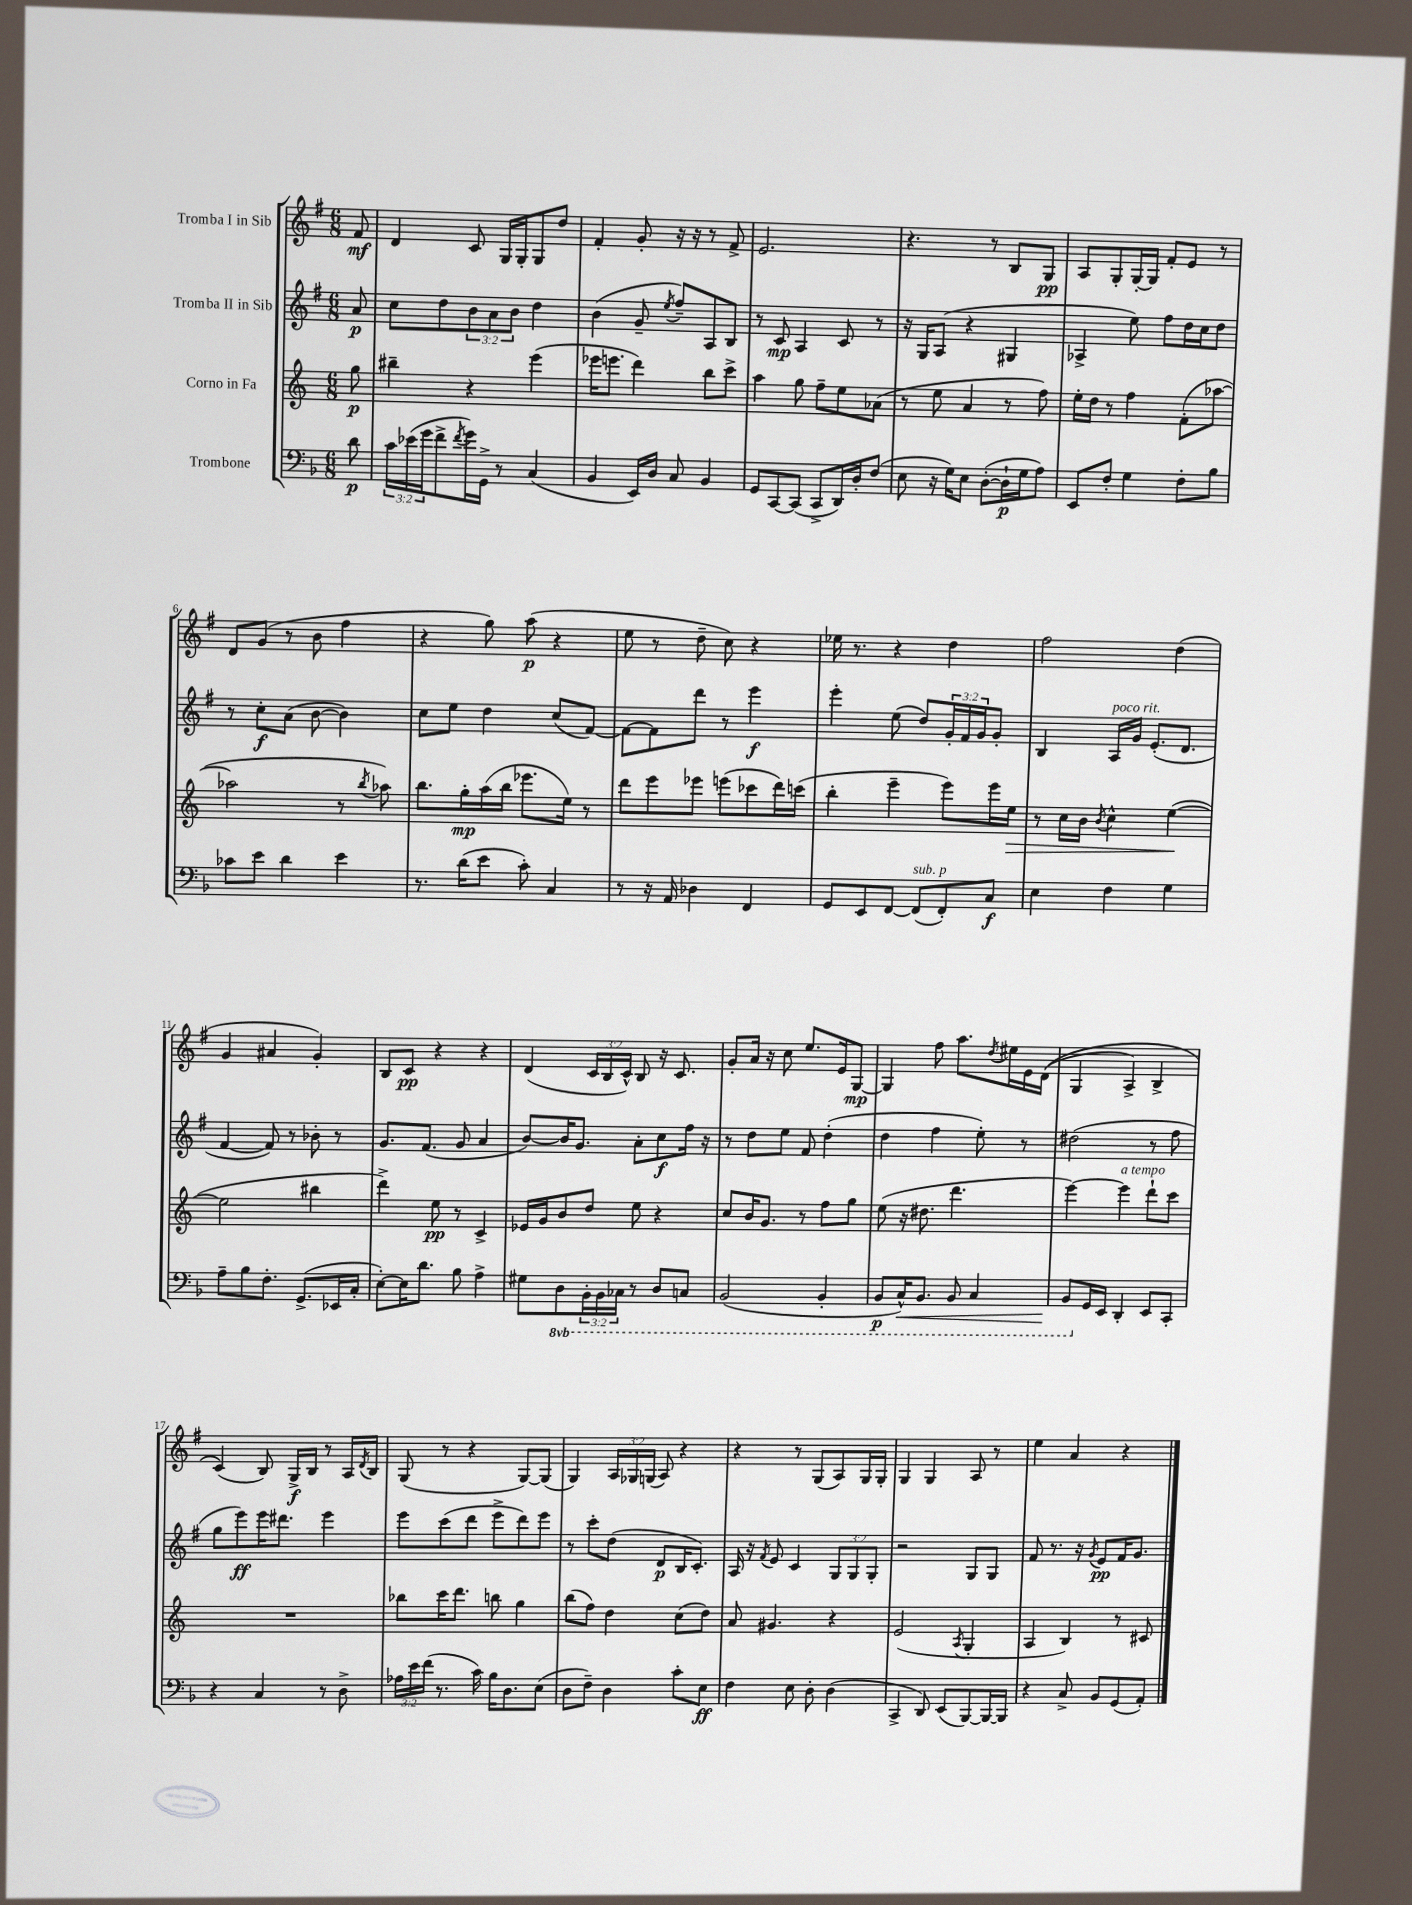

**kern	**dynam	**kern	**dynam	**kern	**dynam	**kern	**dynam
*part4	*part4	*part3	*part3	*part2	*part2	*part1	*part1
*staff4	*staff4	*staff3	*staff3	*staff2	*staff2	*staff1	*staff1
*I"Trombone	*	*I"Corno in Fa	*	*I"Tromba II in Sib	*	*I"Tromba I in Sib	*
*clefF4	*	*clefG2	*	*clefG2	*	*clefG2	*
*k[b-]	*	*k[]	*	*k[f#]	*	*k[f#]	*
*M6/8	*	*M6/8	*	*M6/8	*	*M6/8	*
=	=	=	=	=	=	=	=
8d\	p	8gg\	p	8a/	p	8f#/	mf
=1	=1	=1	=1	=1	=1	=1	=1
24c\LL	.	4bb#X~\	.	8cc\L	.	4d/	.
(24e-X\	.	.	.	.	.	.	.
24g\J	.	.	.	.	.	.	.
8f^\	.	.	.	8dd\	.	.	.
8qf/	.	.	.	.	.	.	.
16g\L)	.	4r	.	12b\	.	8c/	.
16GG^\JJ	.	.	.	.	.	.	.
.	.	.	.	12a\	.	.	.
8r	.	.	.	.	.	16G/LL	.
.	.	.	.	12b\J	.	.	.
.	.	.	.	.	.	16G'/J	.
(4C/	.	(4eee\	.	4dd\	.	8G/	.
.	.	.	.	.	.	8dd/J	.
=2	=2	=2	=2	=2	=2	=2	=2
4BB-/	.	16eee-X\KL	.	(4b\	.	4f#'/	.
.	.	8.eeen\J	.	.	.	.	.
16EE/LL)	.	4ddd\)	.	8g~/	.	8g'/	.
16D/JJ	.	.	.	.	.	.	.
.	.	.	.	8qee/	.	.	.
8C/	.	.	.	8ff#~/L)	.	16r	.
.	.	.	.	.	.	16r	.
4BB-/	.	8bb\L	.	8A/	.	8r	.
.	.	8ccc^\J	.	8B/J	.	8f#^/	.
=3	=3	=3	=3	=3	=3	=3	=3
8GG/L	.	4aa\	.	8r	.	2.e/	.
[8CC/	.	.	.	8c/	mp	.	.
(8CC/J]	.	8gg\	.	4A/	.	.	.
8CC^/L	.	8ff~\L	.	.	.	.	.
16DD/L)	.	8ee\	.	8c/	.	.	.
16D'/J	.	.	.	.	.	.	.
(8F/J	.	(8a-X\J	.	8r	.	.	.
=4	=4	=4	=4	=4	=4	=4	=4
8E\	.	8r	.	16r	.	4.r	.
.	.	.	.	16G/KL	.	.	.
16r	.	8ee\	.	(8A/J	.	.	.
16G\KL)	.	.	.	.	.	.	.
8E\J	.	4a/	.	4r	.	.	.
([8D'\L	.	.	.	.	.	8r	.
16D`\L]	p	8r	.	4G#X/	.	8B/L	.
16G\J	.	.	.	.	.	.	.
8A\J)	.	8ff\)	.	.	.	8G/J	pp
=5	=5	=5	=5	=5	=5	=5	=5
8EE/L	.	16ee'\LL	.	4A-X^/	.	8A/L	.
.	.	16dd\JJ	.	.	.	.	.
8F'/J	.	8r	.	.	.	8G'/	.
4G\	.	4ff\	.	8ee\)	.	[16G'/L	.
.	.	.	.	.	.	16G/JJ]	.
.	.	.	.	8ff#\L	.	8f#'/L	.
8F'\L	.	(8f'\L	.	16dd\L	.	8e/J	.
.	.	.	.	16cc\J	.	.	.
8B-\J	.	[8aa-X\J	.	8dd\J	.	8r	.
!!LO:LB:g=z
=6	=6	=6	=6	=6	=6	=6	=6
8c-X\L	.	2aa-X\]	.	8r	.	8d/L	.
8e\J	.	.	.	8cc'\L	f	(8g/J	.
4d\	.	.	.	(8a\J	.	8r	.
.	.	.	.	[8b\	.	8b\	.
4e\	.	8r	.	4b\])	.	4ff#\	.
.	.	8qbb/	.	.	.	.	.
.	.	8aa-X\)	.	.	.	.	.
=7	=7	=7	=7	=7	=7	=7	=7
8.r	.	8.bb\L	.	8cc\L	.	4r	.
.	.	.	.	8ee\J	.	.	.
(16d\KL	.	16gg'\L	mp	.	.	.	.
8e\J	.	(16aa\	.	4dd\	.	8gg\)	.
.	.	16bb\JJ	.	.	.	.	.
8c'\)	.	8.eee-X\L	.	.	.	(8aa\	p
4C/	.	.	.	(8cc/L	.	4r	.
.	.	16ee\Jk)	.	.	.	.	.
.	.	8r	.	[8f#/J)	.	.	.
=8	=8	=8	=8	=8	=8	=8	=8
8r	.	8ddd\L	.	8f#\L_	.	8ee\	.
16r	.	8eee\	.	8f#\]	.	8r	.
16AA/	.	.	.	.	.	.	.
4D-X\	.	8eee-X\J	.	8ddd\J	.	8dd~\	.
.	.	(8eeen\L	.	8r	.	8cc\)	.
4FF/	.	8ccc-X\	.	4eee\	f	4r	.
.	.	16ddd\L)	.	.	.	.	.
.	.	(16cccn\JJ	.	.	.	.	.
=9	=9	=9	=9	=9	=9	=9	=9
8GG/L	.	4bb'\	.	4eee'\	.	16ee-X\	.
.	.	.	.	.	.	8.r	.
8EE/	.	.	.	.	.	.	.
[8FF/J	.	4eee~\	.	(8ee\	.	4r	.
!LO:TX:a:i:t=sub. p	!	!	!	!	!	!	!
(8FF/L]	.	.	.	8dd/L)	.	.	.
8FF'/)	.	8eee\L)	.	24g'/L	.	4dd\	.
.	.	.	.	24f#/	.	.	.
.	.	.	.	24g/J	.	.	.
8C/J	f	16eee\L	.	8g'/J	.	.	.
!	!	!	!LO:HP:b	!	!	!	!
.	.	16ee\JJ	>	.	.	.	.
=10	=10	=10	=10	=10	=10	=10	=10
4E\	.	8r	.	4B/	.	2ff#\	.
.	.	16cc\LL	.	.	.	.	.
.	.	16b\JJ	.	.	.	.	.
.	.	8qb/	.	.	.	.	.
!	!	!	!	!LO:TX:a:i:t=poco rit.	!	!	!
4F\	.	4cc^^\	.	16A/LL	.	.	.
.	.	.	.	16g/JJ	.	.	.
.	.	.	.	(8.e'/L	.	.	.
4G\	.	([4ee\	.	.	.	(4dd\	.
.	.	.	.	8.d/J	.	.	.
.	.	.	]	.	.	.	.
!!LO:LB:g=z
=11	=11	=11	=11	=11	=11	=11	=11
8A~\L	.	2ee\]	.	[4f#/	.	4g/	.
8B-\	.	.	.	.	.	.	.
8.F'\J	.	.	.	8f#/])	.	4a#X/	.
.	.	.	.	8r	.	.	.
(8.GG^/L	.	.	.	.	.	.	.
.	.	4bb#X\	.	8b-X'\	.	4g'/)	.
16EE-X/L	.	.	.	8r	.	.	.
16C'/JJ	.	.	.	.	.	.	.
=12	=12	=12	=12	=12	=12	=12	=12
[8E'\L)	.	4ddd^\)	.	8.g/L	.	8B/L	.
16E\K]	.	.	.	.	.	8c/J	pp
8.d\J	.	.	.	(8.f#/J	.	.	.
.	.	8ee\	pp	.	.	4r	.
8B-\	.	8r	.	8g/	.	.	.
4A^\	.	4c^/	.	4a/	.	4r	.
=13	=13	=13	=13	=13	=13	=13	=13
8G#X\L	.	16e-X/LL	.	[8b/L)	.	(4d/	.
.	.	16g/J	.	.	.	.	.
*8ba	*	*	*	*	*	*	*
8DD\	.	8b/	.	16b/K]	.	.	.
.	.	.	.	8.g/J	.	.	.
24BBB-'\L	.	8dd/J	.	.	.	24c/LL	.
24BBB-\	.	.	.	.	.	24B/	.
24CC-X\JJ	.	.	.	.	.	24c^^/JJ)	.
8r	.	8ee\	.	8a'\L	.	8B/	.
8DD/L	.	4r	.	8cc\	f	16r	.
.	.	.	.	.	.	8.c/	.
8CCn/J	.	.	.	16ff#\Jk	.	.	.
.	.	.	.	16r	.	.	.
=14	=14	=14	=14	=14	=14	=14	=14
(2BBB-/	.	8cc/L	.	8r	.	8g'/L	.
.	.	16b/K	.	8dd\L	.	16a/Jk	.
.	.	8.g/J	.	.	.	16r	.
.	.	.	.	8ee\J	.	8cc\	.
.	.	8r	.	8f#/	.	8.ee/L	.
4BBB-'/	.	8ff\L	.	(4dd'\	.	.	.
.	.	.	.	.	.	16e/k	.
.	.	8gg\J	.	.	.	[8G/J	mp
=15	=15	=15	=15	=15	=15	=15	=15
8BBB-/L	p	(8ee\	.	4dd\	.	4G/]	.
!	!LO:HP:b	!	!	!	!	!	!
16CC^^/K)	<	16r	.	.	.	.	.
8.BBB-/J	.	8.dd#X\	.	.	.	.	.
.	.	.	.	4ff#\	.	8ff#\	.
8BBB-/	.	4.ddd\	.	.	.	8.aa\L	.
4CC/	.	.	.	8ee'\)	.	.	.
.	.	.	.	.	.	8qdd/	.
.	.	.	.	.	.	16ee#X\L	.
.	.	.	.	8r	.	16e\	.
.	.	.	.	.	.	((16d\JJ	.
=16	=16	=16	=16	=16	=16	=16	=16
8BBB-/L	.	[4eee\)	.	(2dd#X\	.	4G/	.
*X8ba	*	*	*	*	*	*	*
16GG/L	[	.	.	.	.	.	.
16EE/JJ	.	.	.	.	.	.	.
!	!	!LO:TX:a:i:t=a tempo	!	!	!	!	!
4DD'/	.	4eee\]	.	.	.	4A^/)	.
8EE/L	.	8ddd`\L	.	8r	.	4B^/	.
8CC'/J	.	8ccc\J	.	8ff#\	.	.	.
!!LO:LB:g=z
=17	=17	=17	=17	=17	=17	=17	=17
4r	.	2.r	.	8gg\L	.	(4c/)	.
.	.	.	.	8eee\)	ff	.	.
4C/	.	.	.	16eee\K	.	8B/)	.
.	.	.	.	8.ddd#X\J	.	.	.
.	.	.	.	.	.	16G^/LL	f
.	.	.	.	.	.	16B/JJ	.
8r	.	.	.	4eee\	.	8r	.
8D^\	.	.	.	.	.	16A/LL	.
.	.	.	.	.	.	8qd/	.
.	.	.	.	.	.	16B/JJ	.
=18	=18	=18	=18	=18	=18	=18	=18
24A-X\LL	.	8bb-X\L	.	8eee\L	.	(8G/	.
24e\	.	.	.	.	.	.	.
(24f\JJ	.	.	.	.	.	.	.
8.r	.	16ccc\K	.	(8ccc\	.	8r	.
.	.	8.ddd\J	.	.	.	.	.
.	.	.	.	8ddd\J	.	4r	.
16c\)	.	.	.	.	.	.	.
16B-\KL	.	8bbn\	.	8eee^\L	.	.	.
8.D\	.	.	.	.	.	.	.
.	.	4gg\	.	8ddd\)	.	[8G/L)	.
(8E\J	.	.	.	8eee\J	.	(8G/J]	.
=19	=19	=19	=19	=19	=19	=19	=19
8D\L	.	(8bb\L	.	8r	.	4G/)	.
8F~\J)	.	8ff\J)	.	8ccc'\L	.	.	.
4D\	.	4dd\	.	(8dd\J	.	24A/LL	.
.	.	.	.	.	.	24G-X/	.
.	.	.	.	.	.	(24Gn/JJ	.
.	.	.	.	8d/L	p	8A/)	.
8c'\L	.	(8cc\L	.	16B/K	.	4r	.
.	.	.	.	8.c'/J)	.	.	.
8E\J	ff	8dd\J)	.	.	.	.	.
=20	=20	=20	=20	=20	=20	=20	=20
4F\	.	8a/	.	16A/	.	4r	.
.	.	.	.	16r	.	.	.
.	.	.	.	8qf#/	.	.	.
.	.	4.g#X/	.	8e/	.	.	.
8E\	.	.	.	4c/	.	8r	.
8D'\	.	.	.	.	.	(8G/L	.
(4D\	.	4r	.	12G/L	.	8A/)	.
.	.	.	.	12G/	.	.	.
.	.	.	.	.	.	16G/L	.
.	.	.	.	12G'/J	.	.	.
.	.	.	.	.	.	16G'/JJ	.
=21	=21	=21	=21	=21	=21	=21	=21
4CC^/	.	(2e/	.	2r	.	4G/	.
8DD/)	.	.	.	.	.	4G/	.
(8EE/L	.	.	.	.	.	.	.
.	.	8qA/	.	.	.	.	.
[8BBB-/)	.	4G'/	.	8G/L	.	8A/	.
16BBB-/L_	.	.	.	8G/J	.	8r	.
16BBB-/JJ]	.	.	.	.	.	.	.
=22	=22	=22	=22	=22	=22	=22	=22
4r	.	4A/	.	8f#/	.	4ee\	.
.	.	.	.	8.r	.	.	.
8C^/	.	4B/)	.	.	.	4a/	.
.	.	.	.	16r	.	.	.
.	.	.	.	8qg/	.	.	.
8BB-/L	.	.	.	8e/L	pp	.	.
(8GG/	.	8r	.	16f#/K	.	4r	.
.	.	.	.	8.g/J	.	.	.
8AA'/J)	.	8c#X/	.	.	.	.	.
==	==	==	==	==	==	==	==
*-	*-	*-	*-	*-	*-	*-	*-
